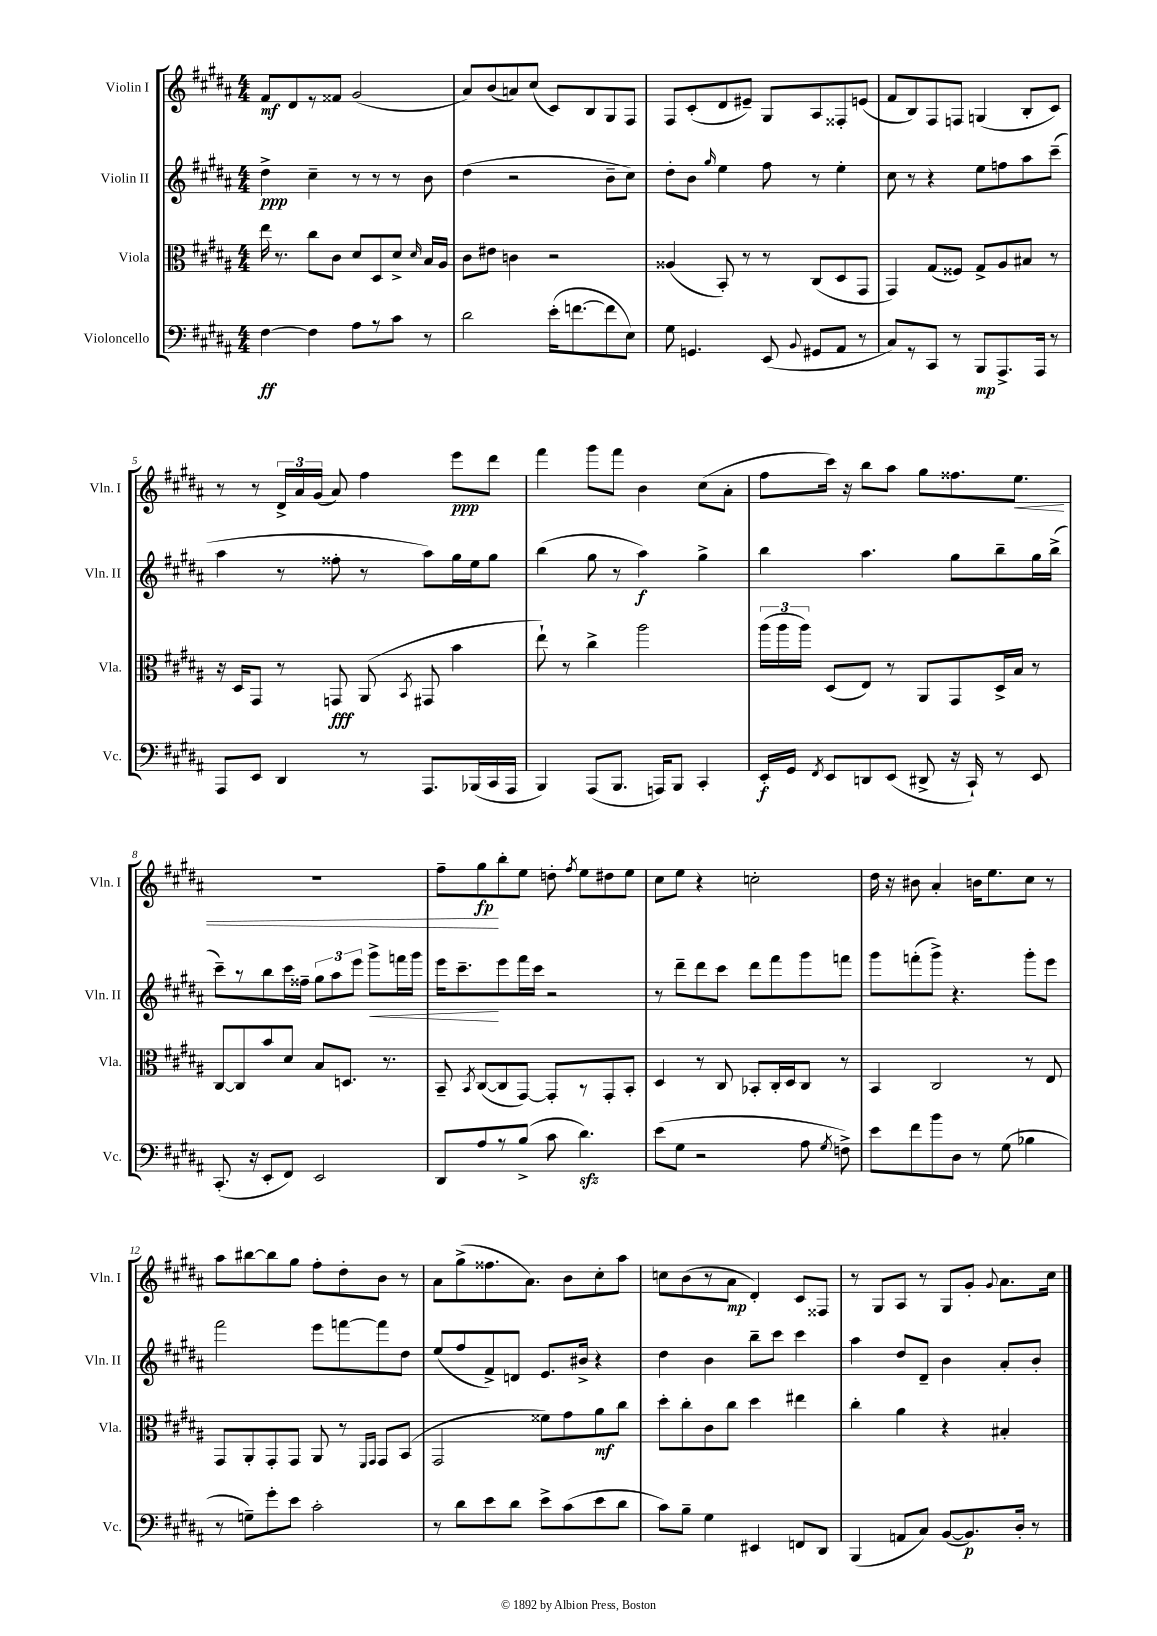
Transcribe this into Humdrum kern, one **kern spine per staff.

**kern	**kern	**kern	**kern
*staff4	*staff3	*staff2	*staff1
*clefF4	*clefC3	*clefG2	*clefG2
*k[f#c#g#d#a#]	*k[f#c#g#d#a#]	*k[f#c#g#d#a#]	*k[f#c#g#d#a#]
*M4/4	*M4/4	*M4/4	*M4/4
[4F#	16ee	4dd#^	8f#
.	8.r	.	.
.	.	.	8d#
4F#]	8cc#	4cc#~	8r
.	8c#	.	8f##
8A#	8d#	8r	(2g#
8r	8D#	8r	.
8c#	8d#^	8r	.
.	16qqd#	.	.
8r	16B	8b	.
.	16A#	.	.
=	=	=	=
2d#	8c#	(4dd#	8a#)
.	8e#	.	(8b
.	4c	2r	8a)
.	.	.	(8cc#
(16e'	2r	.	8c#)
[8.f	.	.	.
.	.	.	8B
8f]	.	8b~	8G#
8E)	.	8cc#)	8F#
=	=	=	=
8G#	(4A##	8dd#'	8F#
4.GG	.	8b	(8c#'
.	.	16qqgg#	.
.	8BB')	4ee	8d#
.	8r	.	8e#~)
(8EE	8r	8ff#	8G#
8qqBB	.	.	.
8GG#	(8C#	8r	8A#
8AA#	8D#	4ee'	8F##'
8r	8GG#	.	(8e
=	=	=	=
8C#)	4GG#)	8cc#	8f#
8r	.	8r	8B)
8CC#	(8G#	4r	8F#
8r	8F##)	.	8F
8BBB	8G#^	8ee	(4G
8.AAA#^	8A#	8ff	.
.	8B#	8aa#	8B'
16AAA#	.	.	.
8r	8r	(8ccc#~	8c#)
=	=	=	=
8AAA#	16r	4aa#	8r
.	16D#	.	.
8EE	8GG#	.	8r
4DD#	8r	8r	24d#^
.	.	.	24a#
.	.	.	(24g#
.	8GG	8ff##'	8a#)
8r	(8AA#	8r	4ff#
.	8qBB	.	.
8.AAA#	8GG#	8aa#)	.
.	4b	16gg#	8eee
(16BBB-	.	16ee	.
16CC#	.	8gg#	8ddd#
16AAA#	.	.	.
=	=	=	=
4BBB)	8ee`)	(4bb	4fff#
.	8r	.	.
(8AAA#	4cc#^	8gg#	8ggg#
8.BBB	.	8r	8fff#
.	2aa#	4aa#)	4b
16AAA)	.	.	.
8BBB	.	.	.
4CC#'	.	4gg#^	(8cc#
.	.	.	8a#'
=	=	=	=
16EE'	(24aa#	4bb	8ff#
.	24aa#	.	.
16GG#	.	.	.
.	24aa#)	.	.
8qFF#	.	.	.
8EE	(8D#	.	16ccc#)
.	.	.	16r
8DD	8E)	4.aa#	8bb
(8EE	8r	.	8aa#
8DD#^	8AA#	.	8gg#
16r	8GG#	8gg#	8.ff##
16CC#`)	.	.	.
8r	16D#^	8bb~	.
.	16B	.	8.ee
8EE	8r	16gg#	.
.	.	(16bb^	.
=	=	=	=
(8.CC#'	[8C#	8ccc#~)	1r
.	8C#]	8r	.
16r	.	.	.
8EE'	8b	8bb	.
8FF#)	8d#	16ccc#	.
.	.	16ff##~	.
2EE	8B	12gg#	.
.	.	12aa#	.
.	8.D	.	.
.	.	12eee	.
.	.	8ggg#^	.
.	8.r	.	.
.	.	16fff	.
.	.	16ggg#	.
=	=	=	=
8DD#	8BB~	16eee	8ff#~
.	.	8.ccc#~	.
.	8qBB	.	.
8A#	([8C#	.	8gg#
8r	8C#]	8eee	8bb'
(8B^	[8GG#)	16fff#	8ee
.	.	16ccc#	.
8c#	8GG#']	2r	8dd'
.	.	.	8qff#
4.d#)	8r	.	8ee
.	8GG#'	.	8dd#
.	8BB'	.	8ee
=	=	=	=
(8e	4D#	8r	8cc#
8G#	.	8ddd#~	8ee
2r	8r	8ddd#	4r
.	8C#	8ccc#	.
.	8BB-'	8ddd#	2cc'
.	16C#'	8fff#	.
.	16D#	.	.
8A#	8C#	8ggg#	.
8qG#	.	.	.
8F^)	8r	8fff	.
=	=	=	=
8e	4BB	8ggg#	16dd#
.	.	.	16r
8f#	.	(8fff'	8b#
8b	2C#	8ggg#^)	4a#'
8D#	.	4.r	.
8r	.	.	16b
.	.	.	8.ee
(8G#	.	.	.
4B-	8r	8ggg#'	8cc#
.	8E	8eee	8r
=	=	=	=
8r	8GG#	2fff#	8aa#
8G~)	8AA#'	.	[8bb#
8g#'	8GG#'	.	8bb#]
8e	8GG#	.	8gg#
2c#'	8AA#	8eee	8ff#'
.	8r	[8fff	8dd#'
.	16qqFF#	.	.
.	16qqGG#	.	.
.	8GG#	8fff]	8b
.	(8BB	8dd#	8r
=	=	=	=
8r	2GG#	(8ee	8a#
8d#	.	8ff#	(8gg#^
8e	.	8f#^)	8.ff##
8d#	.	8d	.
.	.	.	8.a#)
8e^	8f##)	8.e	.
(8c#	8g#	.	8b
.	.	16b#^	.
8e	8a#	4r	8cc#'
8d#	8cc#	.	8aa#
=	=	=	=
8c#)	8dd#'	4dd#	8cc
8B~	8cc#'	.	(8b
4G#	8c#	4b	8r
.	8cc#	.	8a#
4EE#	4dd#	8bb~	4d#')
.	.	8ccc#	.
8FF	4ee#	4ccc#	8c#
8DD#	.	.	8F##
=	=	=	=
(4BBB	4cc#'	4aa#	8r
.	.	.	8G#
8AA	4a#	8dd#	8A#
8C#)	.	8d#~	8r
([8BB	4r	4b	8G#
8.BB])	.	.	8g#'
.	.	.	8qqg#
.	4B#'	8a#'	8.a#
16D#'	.	.	.
8r	.	8b'	.
.	.	.	16cc#
==	==	==	==
*-	*-	*-	*-
